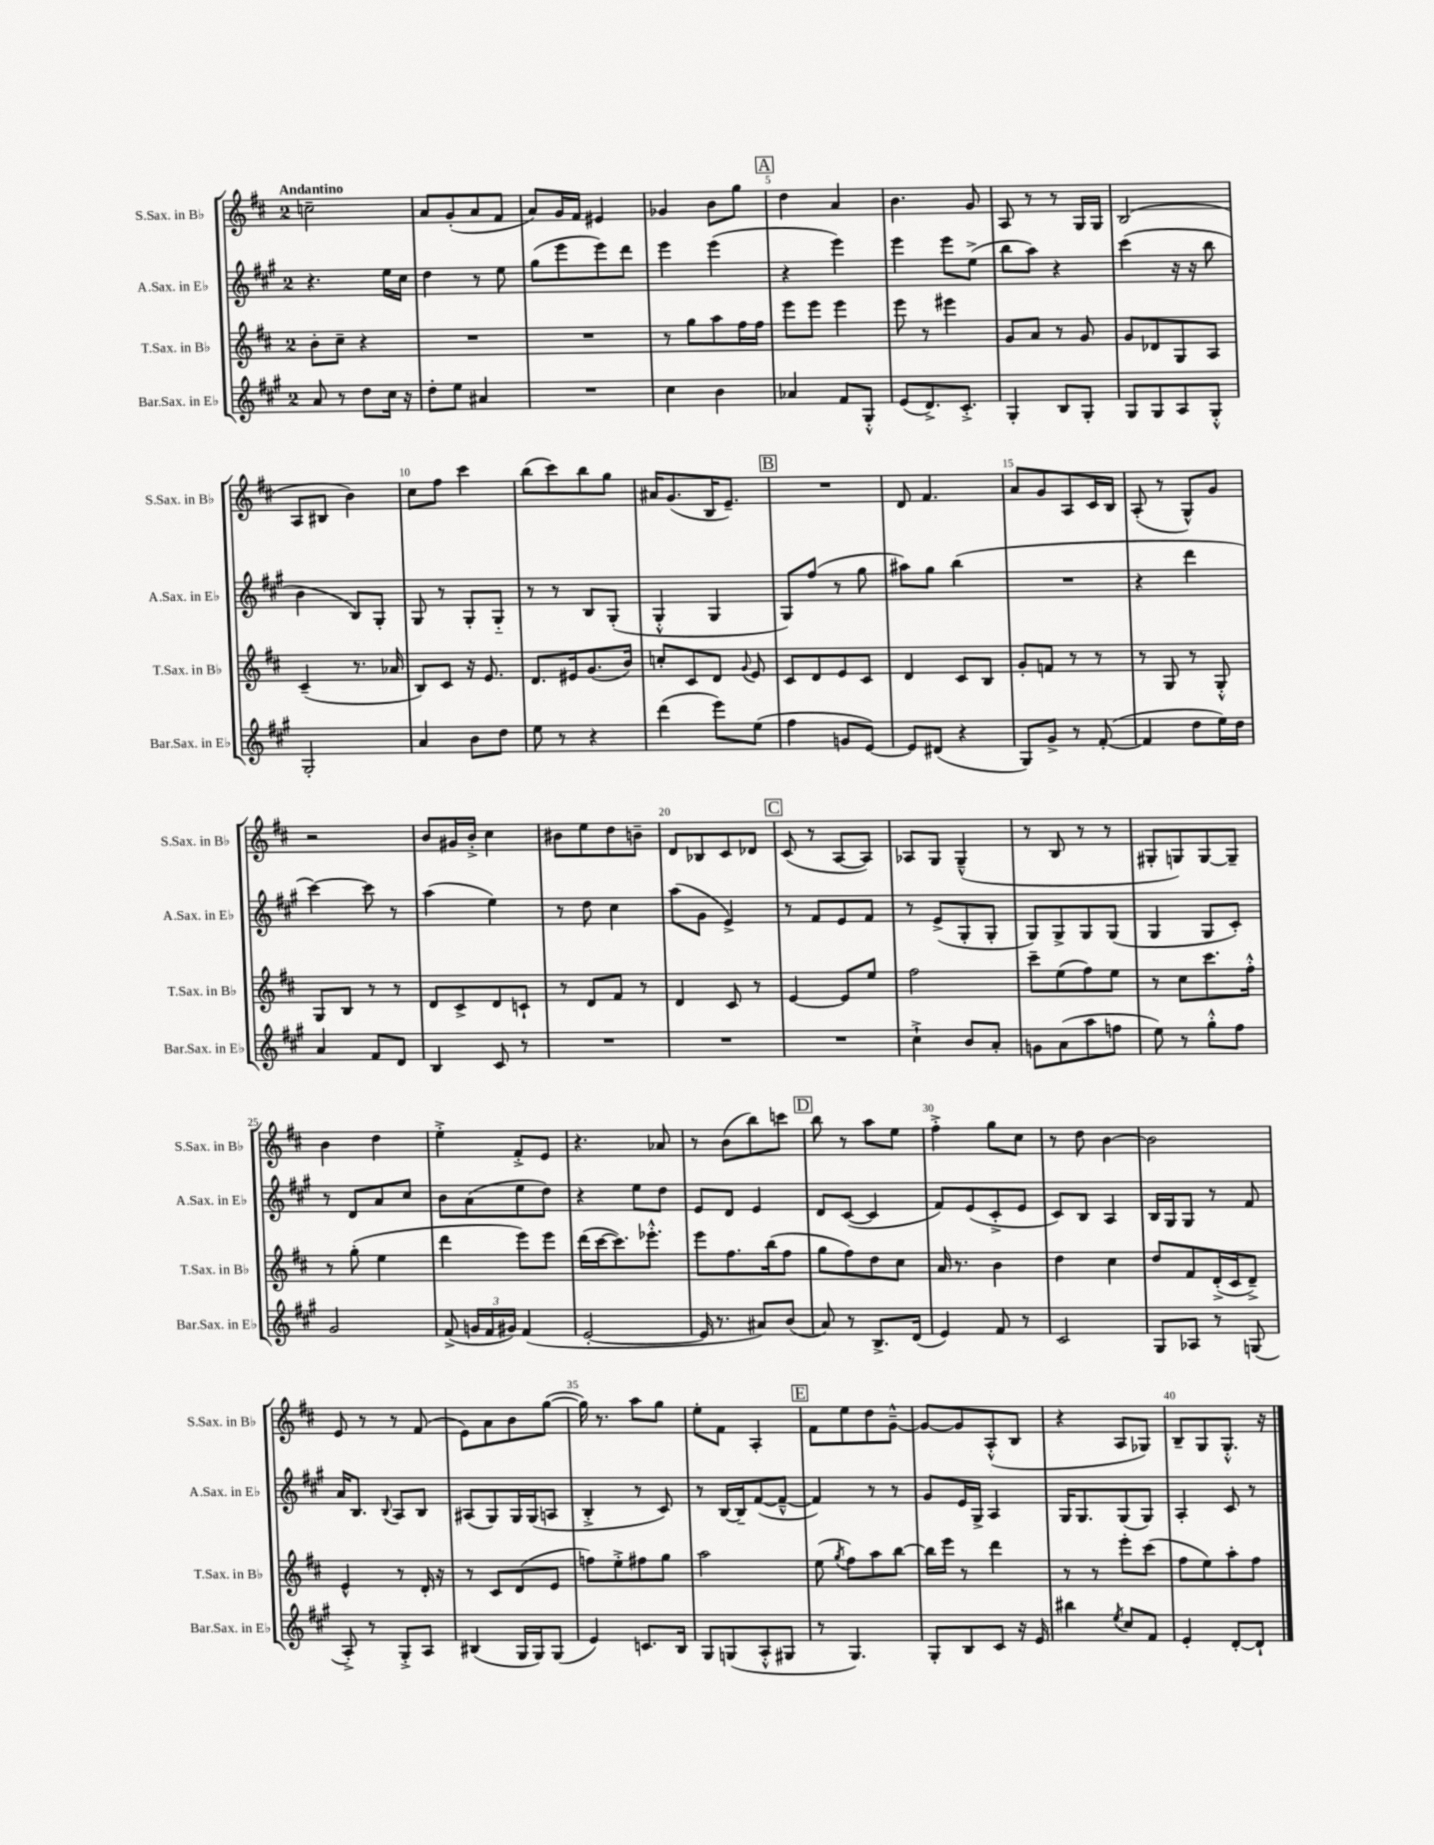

**kern	**kern	**kern	**kern
*staff4	*staff3	*staff2	*staff1
*clefG2	*clefG2	*clefG2	*clefG2
*k[f#c#g#]	*k[f#c#]	*k[f#c#g#]	*k[f#c#]
*M2/4	*M2/4	*M2/4	*M2/4
8a	8b'	4.r	2cc~
8r	8cc#~	.	.
8dd	4r	.	.
16cc#	.	16ee	.
16r	.	16cc#	.
=	=	=	=
8dd'	2r	4dd	8a
8ee	.	.	(8g'
4a#	.	8r	8a
.	.	8ee	8f#
=	=	=	=
2r	2r	(8gg#	8a)
.	.	8eee	16g
.	.	.	16f#
.	.	8eee)	4e#
.	.	8ddd	.
=	=	=	=
4cc#	8r	4eee	4g-
.	8gg	.	.
4b	8aa	(4eee	8b
.	16ff#	.	8gg
.	16ff#	.	.
=	=	=	=
4a-	8eee	4r	4dd
.	8eee	.	.
8f#	4eee	4eee)	4a
8G#'^^	.	.	.
=	=	=	=
(8e	8eee	4eee	4.b
8.d^)	8r	.	.
.	4eee#	8eee	.
8.c#'^	.	.	.
.	.	(8ee^	8g
=	=	=	=
4G#'	8g	8bb	8A
.	8a	8aa)	8r
8B	8r	4r	8r
8G#'	8g	.	16G
.	.	.	16G
=	=	=	=
8G#	8g	(4ccc#	(2B
8G#	8d-	.	.
8A	8G	16r	.
.	.	16r	.
8G#'^^	8A	8bb	.
=	=	=	=
2G#'	(4c#~	4b	8A
.	.	.	8B#
.	8.r	8B)	4b)
.	.	8G#'	.
.	16a-	.	.
=	=	=	=
4a	8B)	8G#	8cc#
.	8c#	8r	8ff#
8b	16r	8G#'	4ccc#
.	8.e	.	.
8dd	.	8G#'~	.
=	=	=	=
8ee	8.d	8r	(8bb
8r	.	8r	8ccc#)
.	16e#	.	.
4r	(8.g	8B	8bb
.	.	(8G#'	8gg
.	16b)	.	.
=	=	=	=
(4ddd	8cc'	4G#'^^	16a#
.	.	.	(8.g
.	8c#	.	.
8eee)	8d	4G#	16B
.	.	.	8.e~)
.	8qqg	.	.
(8ee	8e	.	.
=	=	=	=
4ff#	8c#	8G#)	2r
.	8d	(8ff#	.
8g	8e	8r	.
[8e)	8c#	8gg#	.
=	=	=	=
8e]	4d	8aa#)	8d
(8d#	.	8gg#	4.f#
4r	8c#	(4bb	.
.	8B	.	.
=	=	=	=
8G#)	8g'	2r	8a
8g#^	8f	.	8g
8r	8r	.	8A
([8f#'	8r	.	16c#
.	.	.	16B
=	=	=	=
4f#]	8r	4r	(8A'
.	8G	.	8r
8dd	8r	4ddd	8G^^)
16ee)	8G'^^	.	8g
16dd	.	.	.
=	=	=	=
4a	8G	[4ccc#)	2r
.	8B	.	.
8f#	8r	8ccc#]	.
8d	8r	8r	.
=	=	=	=
4B	8d	(4aa	8b
.	8c#^	.	16g#
.	.	.	16b'^
8c#	8d	4ee)	4cc#
8r	8c`	.	.
=	=	=	=
2r	8r	8r	8b#
.	8d	8dd	8ee
.	8f#	4cc#	8dd
.	8r	.	8b~
=	=	=	=
2r	4d	(8aa	8d
.	.	8g#	8B-
.	8c#	4e^)	8c#
.	8r	.	8d-
=	=	=	=
2r	[4e	8r	(8c#
.	.	8f#	8r
.	8e]	8e	[8A
.	8ee	8f#	8A])
=	=	=	=
4cc#`^	2ff#	8r	8A-
.	.	(8e^	8G
8b	.	8G#'	(4G~^^
8a'	.	8G#'	.
=	=	=	=
8g	8ccc#~	8G#)	8r
(8a	(8ee	8G#^	8B
8aa	8ff#)	8G#	8r
8ff	8ee	(8G#	8r
=	=	=	=
8ee)	8r	4G#	8G#'
8r	8cc#	.	8G)
8gg#'^^	8.ccc#	8G#	[8G
8ff#	.	8c#')	8G~]
.	16ff#'^^	.	.
=	=	=	=
2g#	8r	8r	4b
.	(8gg'	8d	.
.	4ee	8a	4dd
.	.	8cc#	.
=	=	=	=
(8f#^	4ddd	8b	4ee'^
24g	.	(8a	.
24f#	.	.	.
24g#)	.	.	.
(4f#	8eee)	8ee	8f#'^
.	8eee	8dd)	8e
=	=	=	=
[2e'	(16ddd	4r	4.r
.	[16ccc#	.	.
.	8.ccc#])	.	.
.	.	8ee	.
.	8.eee-'^^	.	.
.	.	8dd	8a-
=	=	=	=
16e]	8eee	8e	8r
8.r	.	.	.
.	8.ff#	8d	(8b
8a#)	.	4e	8bb)
.	(16bb	.	.
(8b	8ff#	.	8ccc
=	=	=	=
8a)	8gg	8d	8bb
8r	8ff#)	([8c#	8r
8.B^	8dd	4c#]	8aa
.	8cc#	.	8ee
(16d	.	.	.
=	=	=	=
4e)	16a	8f#)	4ff#'^
.	8.r	.	.
.	.	(8e	.
8f#	4b	8c#'^	8gg
8r	.	8e	8cc#
=	=	=	=
2c#	4dd	8c#)	8r
.	.	8B	8dd
.	4cc#	4A	[4b
=	=	=	=
8G#	8dd	16B	2b]
.	.	16G#	.
8A-	8f#	8G#	.
8r	(16d'^	8r	.
.	16c#	.	.
(8G	8d~^)	8f#	.
=	=	=	=
8A'^)	4e^^	16a	8e
.	.	8.B	.
8r	.	.	8r
.	.	8qqB	.
8G#'^	8r	8A	8r
8A	16d'	8B	(8f#
.	16r	.	.
=	=	=	=
(4B#	8r	(8A#	8e)
.	8c#	8G#)	8a
16G#	(8d	16G#	8b
16G#)	.	(16G#	.
(8G#	8e	8A	([8gg
=	=	=	=
4e)	8ff)	4B'^	16gg])
.	.	.	8.r
.	8ee'^	.	.
8.c	8ff#	8r	8aa
.	8gg	8c#)	8gg
16B	.	.	.
=	=	=	=
8G#	2aa	8r	8ee'
(8G	.	[16B	8f#
.	.	16B~]	.
8A'^^	.	([8f#	4A'
8G#	.	8f#~^^_	.
=	=	=	=
8r	(8ee	4f#])	8f#
.	8qgg	.	.
4.G#)	8ff#)	.	8ee
.	8aa	8r	8dd
.	[8bb	8r	[8g~^^
=	=	=	=
8G#'	16bb]	8g#	8g_
.	16eee	.	.
8B	8r	16e	8g]
.	.	16G#^	.
8c#	4ddd	4A	(8A'^^
16r	.	.	8B
16e	.	.	.
=	=	=	=
4bb#	8r	16G#	4r
.	.	8.G#	.
.	8r	.	.
8qee	.	.	.
8cc#	8eee'	(8G#	8A
8f#	(8ccc#	8G#)	8G-)
=	=	=	=
4e'	8ff#	4A'	8B~
.	8ee)	.	8G
[8d'	8aa'	8c#	8.G'^^
8d`]	8ff#	8r	.
.	.	.	16r
==	==	==	==
*-	*-	*-	*-
